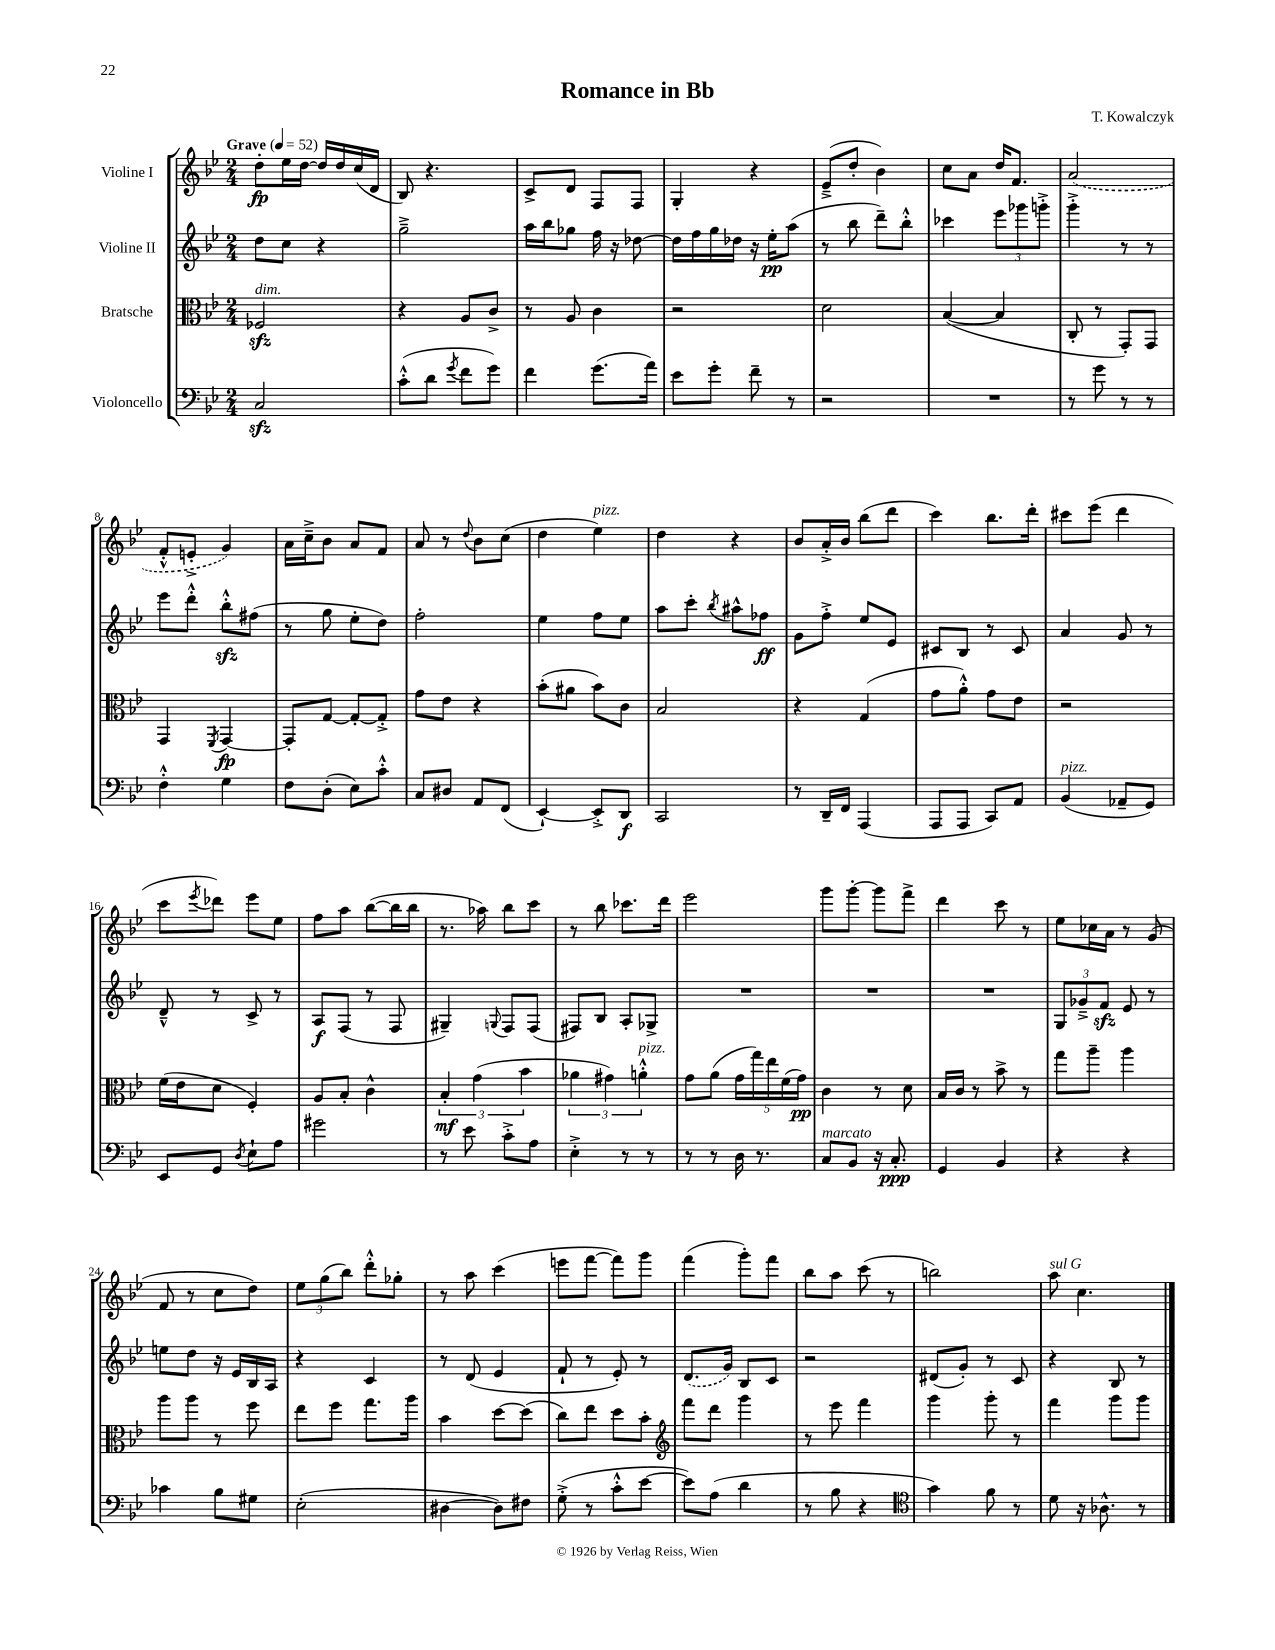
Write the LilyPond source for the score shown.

\header { title = "Romance in Bb" composer = "T. Kowalczyk" }
<<
\new StaffGroup <<
\new Staff = "s0" \with { instrumentName = "Violine I" } {
    \clef treble \key bes \major \numericTimeSignature \time 2/4 \tempo "Grave" 4 = 52
    d''8-.\fp ees''16 d''16~ d''16 d''16 c''16( d'16 |
    bes8) r4. |
    c'8-> d'8 f8 f8 |
    g4-. r4 |
    ees'8--->( d''8-. bes'4) |
    c''8 a'8 d''16 f'8. |
    \once \slurDashed a'2( |
    f'8-.-^ e'8-.-> g'4) |
    a'16 c''16---> bes'8 a'8 f'8 |
    a'8 r8 \appoggiatura { d''8 } bes'8 c''8( |
    d''4 ees''4^\markup { \italic "pizz." }) |
    d''4 r4 |
    bes'8 a'16-.-> bes'16 bes''8( d'''8 |
    c'''4) bes''8. d'''16-. |
    cis'''8 ees'''8( d'''4 |
    c'''8 \acciaccatura { ees'''8 } des'''8) ees'''8 ees''8 |
    f''8 a''8 bes''8~( bes''16 bes''16 |
    r8. aes''16) bes''8 c'''8 |
    r8 bes''8 ces'''8. d'''16 |
    ees'''2 |
    g'''8 g'''8~-. g'''8 f'''8-> |
    d'''4 c'''8 r8 |
    ees''8 ces''16 a'16 r8 g'8( |
    f'8 r8 c''8 d''8) |
    \tuplet 3/2 { ees''8 g''8( bes''8) } d'''8-.-^ ges''8-. |
    r8 a''8 c'''4( |
    e'''8 f'''8~ f'''8) g'''8 |
    f'''4( g'''8-.) f'''8 |
    bes''8 a''8 c'''8( r8 |
    b''2) |
    a''8^\markup { \italic "sul G" } c''4. \bar "|." |
}
\new Staff = "s1" \with { instrumentName = "Violine II" } {
    \clef treble \key bes \major \numericTimeSignature \time 2/4
    d''8 c''8 r4 |
    g''2---> |
    a''16 bes''16 ges''8 f''16 r16 des''8~ |
    des''16 f''16 g''16 des''16 r16 ees''16-.\pp a''8( |
    r8 bes''8 d'''8--) bes''8-.-^ |
    ces'''4 \tuplet 3/2 { ees'''8 ges'''8 g'''8-.-> } |
    g'''4-.-> r8 r8 |
    ees'''8 d'''8-.-^ bes''8-.-^\sfz fis''8( |
    r8 g''8 ees''8-. d''8) |
    f''2-. |
    ees''4 f''8 ees''8 |
    a''8 c'''8-. \acciaccatura { bes''8 } ais''8-^ fes''8\ff |
    g'8 f''8-.-> ees''8 ees'8 |
    cis'8 bes8 r8 cis'8 |
    a'4 g'8 r8 |
    d'8---^ r8 c'8-> r8 |
    a8\f f8( r8 f8 |
    gis4--) \appoggiatura { g8 } f8 f8( |
    fis8) bes8 a8-. ges8-> |
    R2 |
    R2 |
    R2 |
    \tuplet 3/2 { g8 ges'8---> f'8\sfz } ees'8 r8 |
    e''8 d''8 r16 ees'16 bes16 a16 |
    r4 c'4 |
    r8 d'8( ees'4 |
    f'8-! r8 ees'8-.) r8 |
    \once \slurDashed d'8.( g'16) bes8 c'8 |
    r2 |
    dis'8( g'8-.) r8 c'8 |
    r4 bes8 r8 \bar "|." |
}
\new Staff = "s2" \with { instrumentName = "Bratsche" } {
    \clef alto \key bes \major \numericTimeSignature \time 2/4
    fes2\sfz^\markup { \italic "dim." } |
    r4 a8 c'8-> |
    r8 a8 c'4 |
    r2 |
    d'2 |
    bes4~( bes4 |
    c8-. r8 g,8-.) g,8 |
    g,4 \acciaccatura { f,8 } g,4~\fp |
    g,8-. g8~ g8~-. g8-.-> |
    g'8 ees'8 r4 |
    bes'8-.( ais'8 bes'8) c'8 |
    bes2 |
    r4 g4( |
    g'8 a'8-.-^) g'8 ees'8 |
    r2 |
    f'16( ees'16 d'8 f4-.) |
    a8 bes8-. c'4-^ |
    \tuplet 3/2 { bes4-.\mf g'4( bes'4 } |
    \tuplet 3/2 { aes'4 gis'4) a'4-.-^^\markup { \italic "pizz." } } |
    g'8 a'8( \tuplet 5/4 { g'16 g''16) ees''16 f'16( g'16\pp) } |
    c'4 r8 d'8 |
    bes16 c'16 r8 bes'8-> r8 |
    g''8 a''8-- a''4 |
    a''8 a''8 r8 f''8 |
    ees''8 f''8 g''8. a''16 |
    bes'4 d''8~ d''8( |
    c''8) ees''8 d''8 bes'8-. |
    \clef treble f'''8 d'''8 g'''4 |
    r8 ees'''8 f'''4 |
    g'''4 g'''8-. r8 |
    f'''4 g'''8 g'''8 \bar "|." |
}
\new Staff = "s3" \with { instrumentName = "Violoncello" } {
    \clef bass \key bes \major \numericTimeSignature \time 2/4
    c2\sfz |
    c'8-.-^( d'8 \acciaccatura { g'8 } f'8 g'8) |
    f'4 g'8.( a'16) |
    ees'8 g'8-. f'8-- r8 |
    r2 |
    R2 |
    r8 g'8 r8 r8 |
    f4-.-^ g4 |
    f8 d8-.( ees8) c'8-.-^ |
    c8 dis8 a,8 f,8( |
    ees,4~-!) ees,8-.-> d,8\f |
    c,2 |
    r8 d,16-- f,16 a,,4( |
    a,,8 a,,8 c,8) a,8 |
    bes,4^\markup { \italic "pizz." }( aes,8-- g,8) |
    ees,8 g,8 \acciaccatura { d8 } ees8-! a8 |
    gis'2 |
    r8 ees'8 c'8-.-> a8 |
    ees4-.-> r8 r8 |
    r8 r8 d16 r8. |
    c8^\markup { \italic "marcato" } bes,8 r16 c8.-.\ppp |
    g,4 bes,4 |
    r4 r4 |
    ces'4 bes8 gis8 |
    ees2-.( |
    dis4~ dis8) fis8 |
    g8-.->( r8 c'8-.-^ ees'8~ |
    ees'8) a8( d'4 |
    r8 bes8 r4 |
    \clef tenor g'4) f'8 r8 |
    d'8 r16 aes8.-^ r8 \bar "|." |
}
>>
>>
